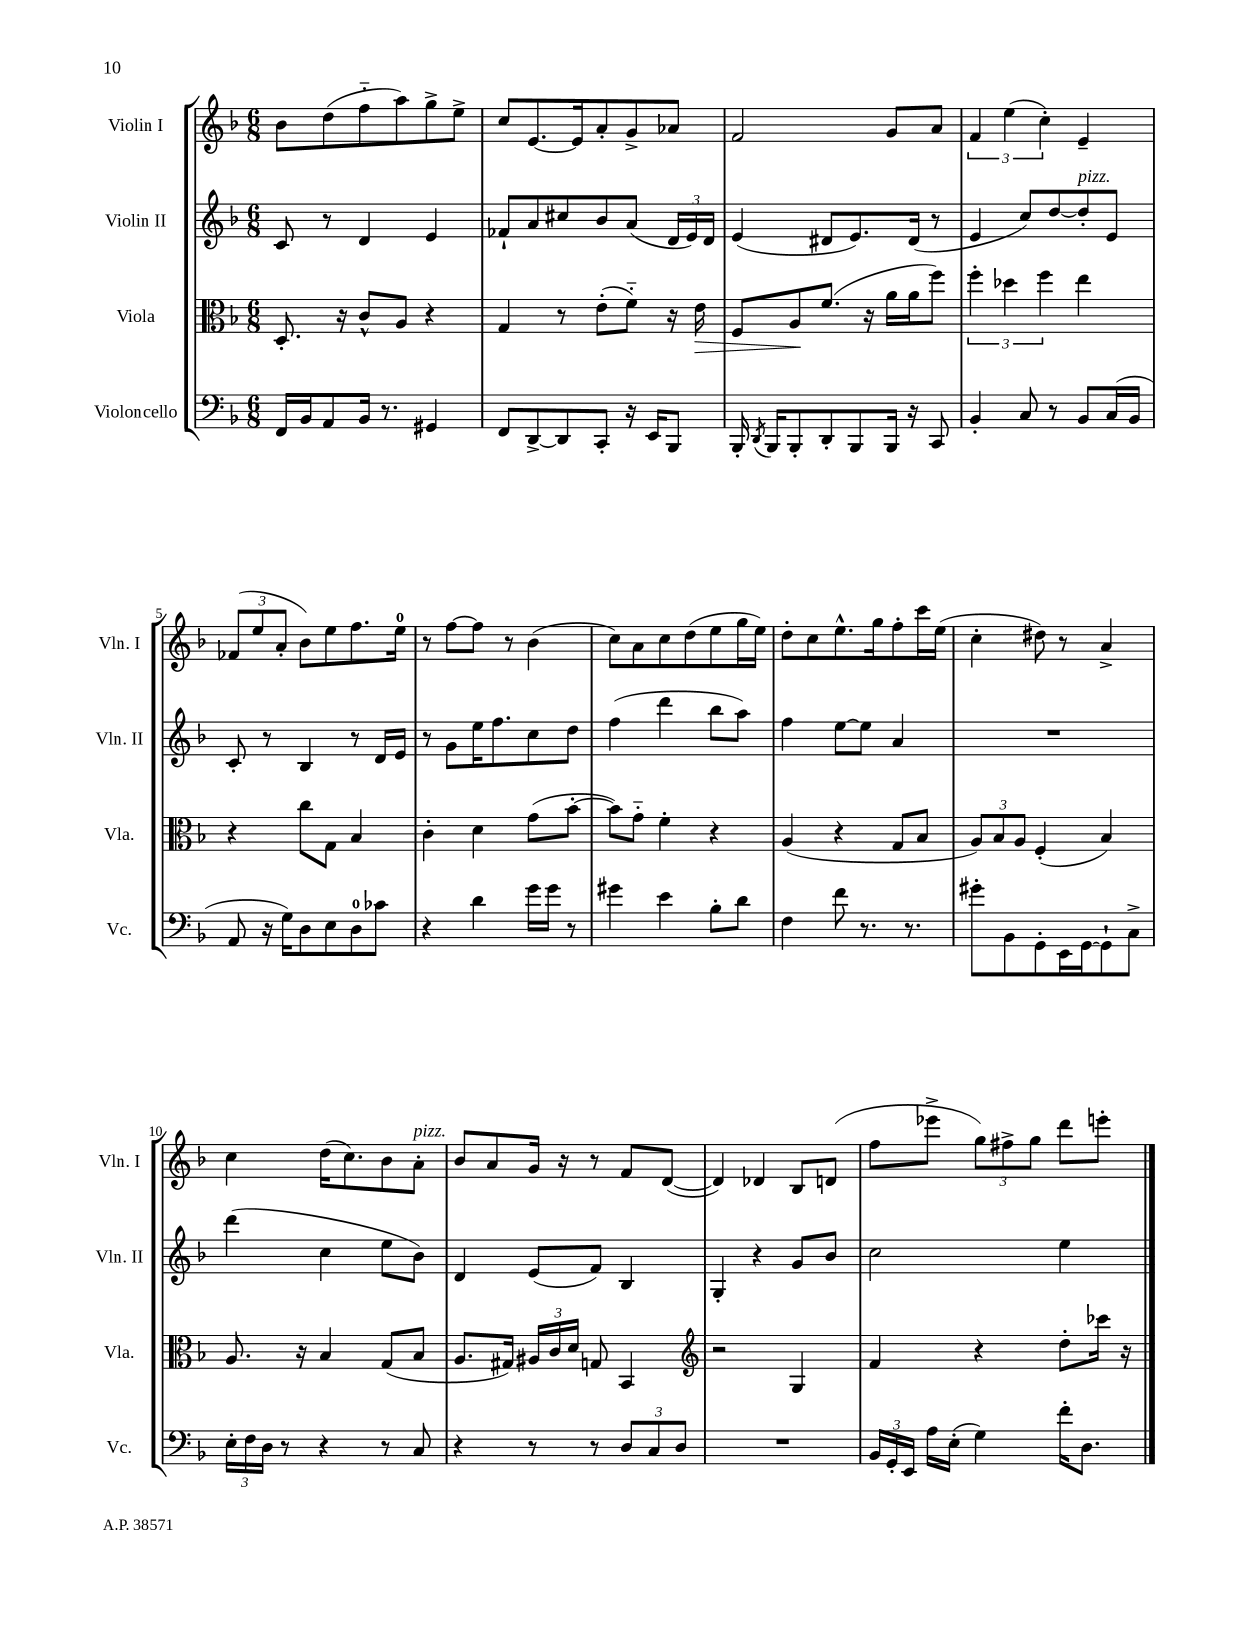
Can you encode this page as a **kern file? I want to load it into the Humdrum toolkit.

**kern	**kern	**kern	**kern
*staff4	*staff3	*staff2	*staff1
*clefF4	*clefC3	*clefG2	*clefG2
*k[b-]	*k[b-]	*k[b-]	*k[b-]
*M6/8	*M6/8	*M6/8	*M6/8
16FF/LL	8.D'/	8c/	8b-\L
16BB-/J	.	.	.
8AA/	.	8r	(8dd\
.	16r	.	.
16BB-/Jk	8c^^/L	4d/	8ff'~\
8.r	.	.	.
.	8A/J	.	8aa\)
4GG#/	4r	4e/	8gg^\
.	.	.	8ee^\J
=	=	=	=
8FF/L	4G/	8f-`/L	8cc/L
[8DD^/	.	8a/	[8.e/
8DD/]	8r	8cc#/	.
.	.	.	16e/]k
8CC'/J	(8e'\L	8b-/	8a'/
16r	8f'~\J)	(8a/J	8g^/
16EE/LK	.	.	.
8BBB-/J	16r	24d/LL	8a-/J
.	.	24e/)	.
.	16e\	.	.
.	.	24d/JJ	.
=	=	=	=
16BBB-'/	8F/L	(4e/	2f/
8qDD/	.	.	.
16BBB-/LK	.	.	.
8BBB-'/	8A/	.	.
8DD'/	(8.f/J	8d#/L	.
8BBB-/	.	8.e/)	.
.	16r	.	.
16BBB-/Jk	16a\LL	.	8g/L
16r	16a\J	(16d#/Jk	.
8CC/	8ff\J)	8r	8a/J
=	=	=	=
4BB-'/	6ff'\	4e/	6f/
.	6dd-\	.	(6ee\
8C/	.	8cc/L)	.
.	6ff\	.	6cc'\)
8r	.	[8dd/	.
8BB-/L	4ee\	8dd'/]	4e~/
(16C/L	.	8e/J	.
16BB-/JJ	.	.	.
=	=	=	=
8AA/	4r	8c'/	(12f-/L
.	.	.	12ee/
16r	.	8r	.
.	.	.	12a'/J
16G\LK)	.	.	.
8D\	8cc\L	4B-/	8b-\L)
8E\	8G\J	.	8ee\
8D\	4B-/	8r	8.ff\
8c-\J	.	16d/LL	.
.	.	16e/JJ	16ee\Jk
=	=	=	=
4r	4c'\	8r	8r
.	.	8g\L	[8ff\L
4d\	4d\	16ee\K	8ff\]J
.	.	8.ff\	.
.	.	.	8r
16g\LL	(8g\L	8cc\	(4b-\
16g\JJ	.	.	.
8r	[8b-'\J	8dd\J	.
=	=	=	=
4g#\	8b-\]L)	(4ff\	8cc\L)
.	8g'~\J	.	8a\
4e\	4f'\	4ddd\	8cc\
.	.	.	(8dd\
8B-'\L	4r	8bb-\L	8ee\
8d\J	.	8aa\J)	16gg\L
.	.	.	16ee\JJ)
=	=	=	=
4F\	(4A/	4ff\	8dd'\L
.	.	.	8cc\
8f\	4r	[8ee\L	8.ee^^\
8.r	.	8ee\]J	.
.	.	.	16gg\k
.	8G/L	4a/	8ff'\
8.r	.	.	.
.	8B-/J	.	16ccc\L
.	.	.	(16ee\JJ
=	=	=	=
8g#'\L	12A/L)	2.r	4cc'\
.	12B-/	.	.
8BB-\	.	.	.
.	12A/J	.	.
8GG'\	(4F'/	.	8dd#\)
16EE\L	.	.	8r
[16GG\J	.	.	.
8GG`\]	4B-/)	.	4a^/
8C^\J	.	.	.
=	=	=	=
24E'\LL	8.A/	(4ddd\	4cc\
24F\	.	.	.
24D\JJ	.	.	.
8r	.	.	.
.	16r	.	.
4r	4B-/	4cc\	(16dd\LK
.	.	.	8.cc\)
8r	(8G/L	8ee\L	8b-\
8C/	8B-/J	8b-\J)	8a'\J
=	=	=	=
4r	8.A/L	4d/	8b-/L
.	.	.	8a/
.	16G#/Jk)	.	.
8r	24A#/LL	(8e/L	16g/Jk
.	24c/	.	.
.	.	.	16r
.	24d/JJ	.	.
8r	8G/	8f/J)	8r
12D/L	4BB-/	4B-/	8f/L
12C/	.	.	.
.	.	.	([8d/J
12D/J	.	.	.
=	=	=	=
*	*clefG2	*	*
2.r	2r	4G'/	4d/])
.	.	4r	4d-/
.	4G/	8g/L	8B-/L
.	.	8b-/J	(8d/J
=	=	=	=
24BB-/LL	4f/	2cc\	8ff\L
24GG'/	.	.	.
24EE/JJ	.	.	.
16A\LL	.	.	8eee-^\J
(16E'\JJ	.	.	.
4G\)	4r	.	12gg\L)
.	.	.	12ff#^\
.	.	.	12gg\J
16f'\LK	8dd'\L	4ee\	8ddd\L
8.D\J	.	.	.
.	16ccc-\Jk	.	8eee'\J
.	16r	.	.
==	==	==	==
*-	*-	*-	*-
